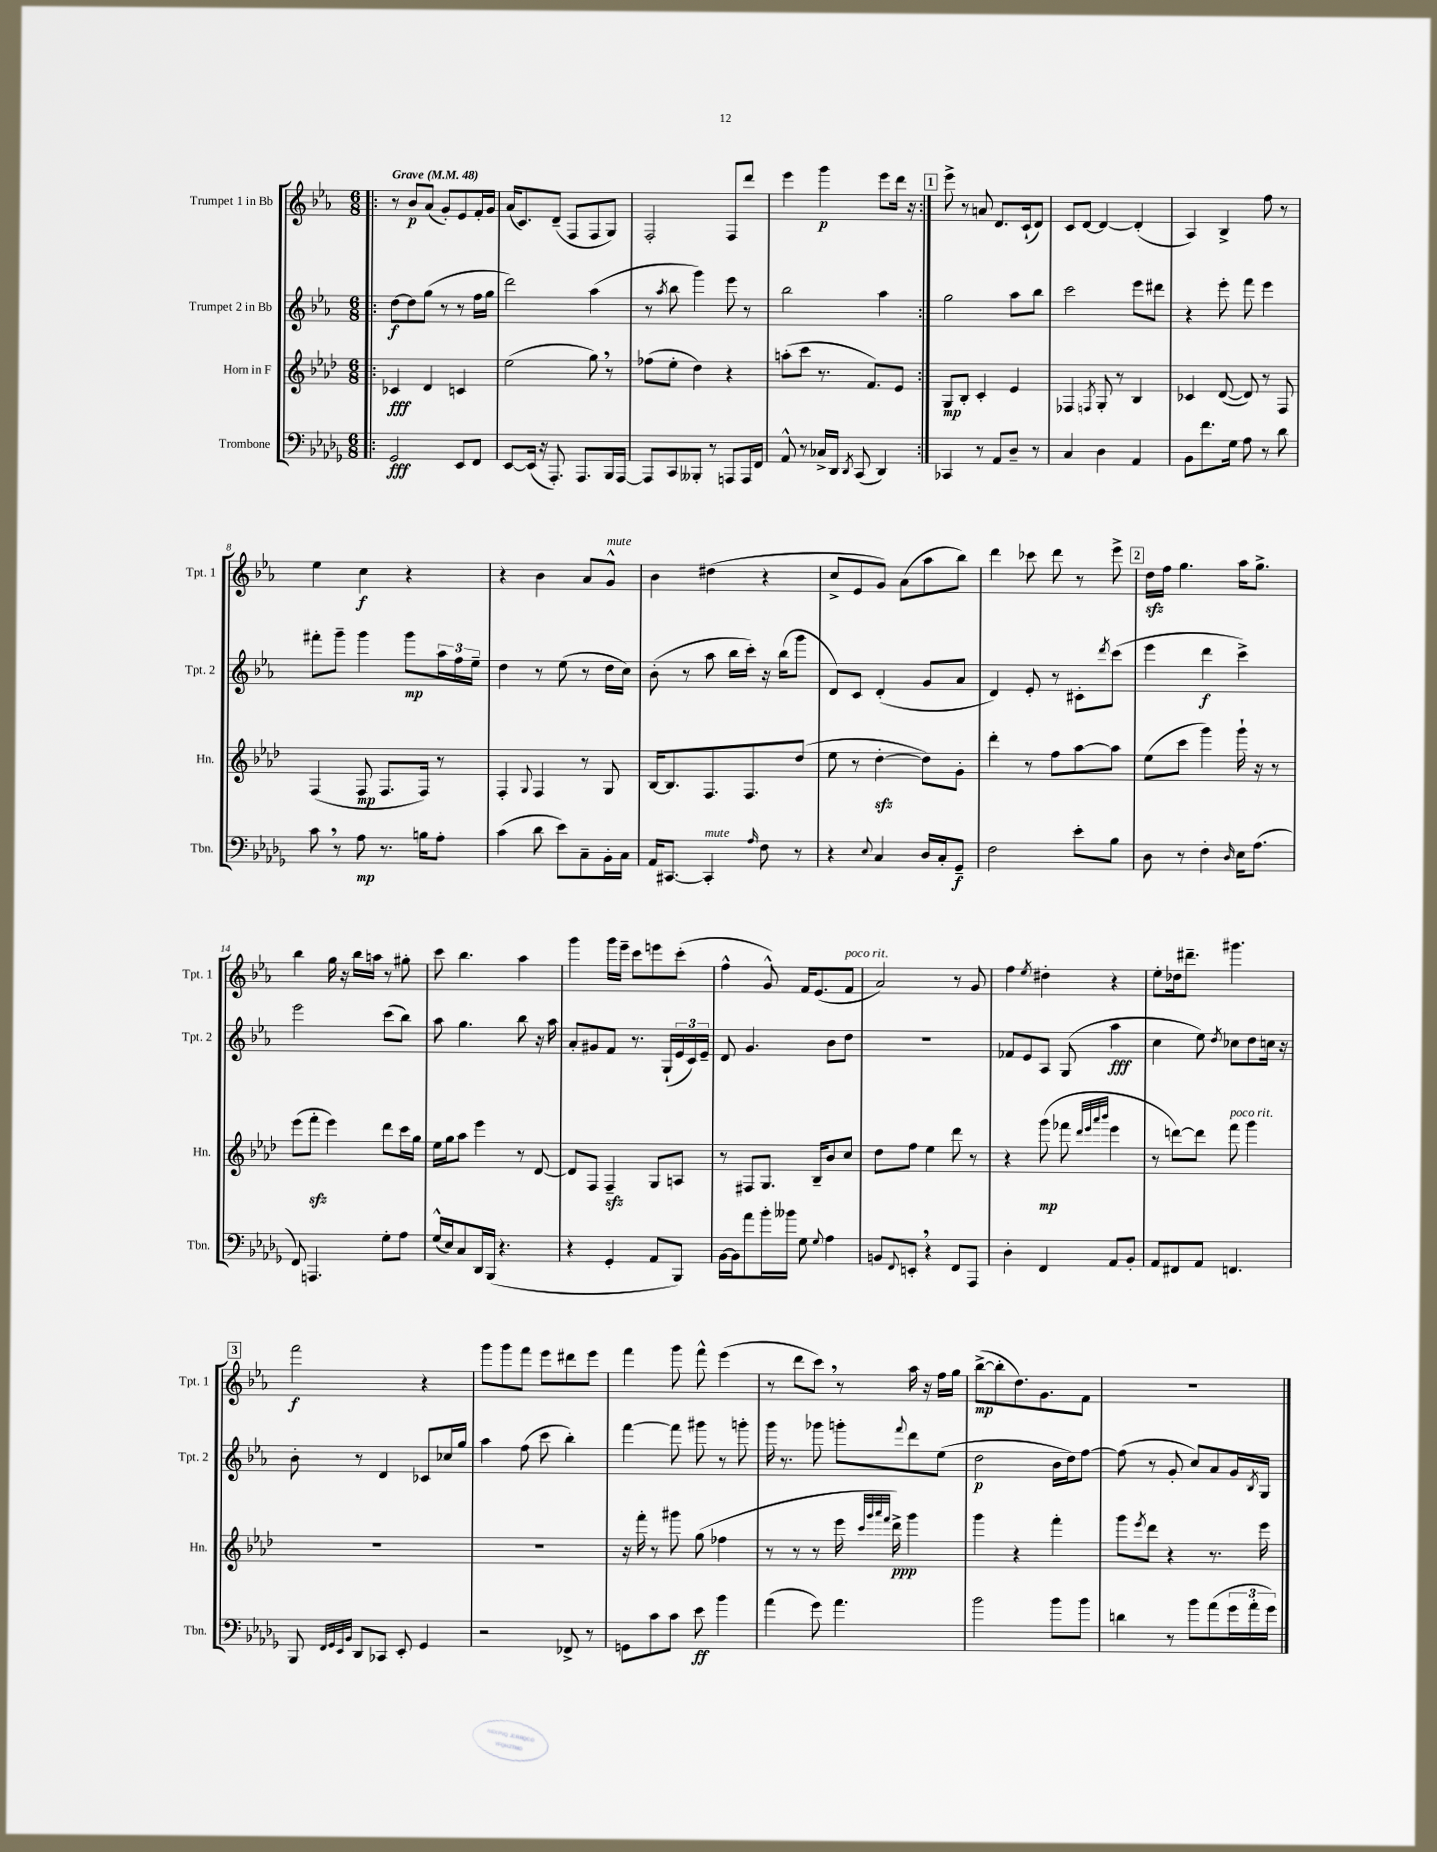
<<
\new StaffGroup <<
\new Staff = "s0" \with { instrumentName = "Trumpet 1 in Bb" shortInstrumentName = "Tpt. 1" } {
    \clef treble \key ees \major \numericTimeSignature \time 6/8 \tempo "Grave" 4 = 48
    \repeat volta 2 { \bar ".|:" r8 bes'8\p aes'8( g'8-.) ees'8 f'16-. g'16 |
    aes'16( c'8.) d'8--( f8 f8 g8) |
    f2-. f8 d'''8 |
    ees'''4 g'''4\p ees'''8 d'''16 r16 | }
    \mark \markup { \box "1" } ees'''8-> r8 a'8 d'8. c'16-!( d'8) |
    c'8 d'8~ d'4~ d'4-.( |
    aes4) bes4-> f''8 r8 |
    ees''4 c''4\f r4 |
    r4 bes'4 aes'8 g'8-^^\markup { \italic "mute" } |
    bes'4 dis''4( r4 |
    c''8-> ees'8 g'8) aes'8( aes''8 bes''8) |
    d'''4 ces'''8 d'''8 r8 ees'''8-> |
    \mark \markup { \box "2" } d''16\sfz f''16 g''4. aes''16 g''8.-> |
    bes''4 g''16 r16 bes''16 a''16 r8 gis''8-. |
    c'''8 bes''4. aes''4 |
    g'''4 g'''16 ees'''16-- c'''8 e'''8 c'''8-.( |
    f''4-^ g'8-^) f'16 ees'8.( f'8^\markup { \italic "poco rit." } |
    aes'2) r8 g'8 |
    f''4 \acciaccatura { ees''8 } dis''4-. r4 |
    ees''8-. des''16 dis'''8.-- gis'''4. |
    \mark \markup { \box "3" } f'''2\f r4 |
    g'''8 g'''8 f'''8 ees'''8 dis'''8 ees'''8 |
    f'''4 g'''8 f'''8-^ ees'''4( |
    r8 d'''8 c'''8) \breathe r8 aes''16 r16 f''16 g''16 |
    bes''8~->\mp( bes''8-. d''8.) g'8. f'8 |
    R2. \bar "|." |
}
\new Staff = "s1" \with { instrumentName = "Trumpet 2 in Bb" shortInstrumentName = "Tpt. 2" } {
    \clef treble \key ees \major \numericTimeSignature \time 6/8
    \repeat volta 2 { \bar ".|:" d''8~\f d''8 g''8( r8 r8 f''16 g''16 |
    d'''2) aes''4( |
    r8 \acciaccatura { aes''8 } bes''8 g'''4) ees'''8 r8 |
    bes''2 aes''4 | }
    \mark \markup { \box "1" } g''2 aes''8 bes''8 |
    c'''2 ees'''8 dis'''8 |
    r4 ees'''8-. f'''8 ees'''4 |
    fis'''8-. g'''8-- g'''4 g'''8\mp \tuplet 3/2 { aes''16 f''16 ees''16-- } |
    d''4 r8 ees''8( r8 d''16 c''16) |
    bes'8-.( r8 aes''8 bes''16 c'''16-.) r16 bes''16( g'''8 |
    d'8) c'8 d'4-.( g'8 aes'8 |
    d'4) ees'8-. r8 cis'8-. \acciaccatura { d'''8 } c'''8( |
    \mark \markup { \box "2" } ees'''4 d'''4\f c'''4->) |
    ees'''2 c'''8( bes''8) |
    aes''8 g''4. bes''8 r16 aes''16 |
    aes'8-. gis'8 f'8 r8. g16-!( \tuplet 3/2 { ees'16 c'16) ees'16-- } |
    d'8 g'4. bes'8 d''8 |
    R2. |
    fes'8 ees'8 aes8 g8( aes''4\fff |
    c''4 ees''8) \acciaccatura { d''8 } ces''8 d''8 c''16 r16 |
    \mark \markup { \box "3" } bes'8-. r8 d'4 ces'8 ces''16 g''16 |
    aes''4 f''8( c'''8 bes''4-.) |
    f'''4~ f'''8 gis'''8 r8 g'''8-. |
    g'''16 r8. ges'''8 g'''8-. \appoggiatura { f'''8 } d'''8 ees''8( |
    d''2\p bes'16 d''16) f''8~ |
    f''8( r8 g'8-. c''8) aes'8 g'16 \acciaccatura { bes8 } g16 \bar "|." |
}
\new Staff = "s2" \with { instrumentName = "Horn in F" shortInstrumentName = "Hn." } {
    \clef treble \key aes \major \numericTimeSignature \time 6/8
    \repeat volta 2 { \bar ".|:" ces'4\fff des'4 c'4 |
    ees''2( g''8) \breathe r8 |
    fes''8( ees''8-. des''4) r4 |
    a''8-.( c'''8 r8. f'8.) ees'8 | }
    \mark \markup { \box "1" } g8\mp bes8-. c'4-. ees'4 |
    fes4 \acciaccatura { f8 } g8-. r8 bes4 |
    ces'4 des'8~( des'8) r8 f8 |
    f4( f8\mp f8. f16) r8 |
    f4-. \appoggiatura { g8 } f4 r8 g8 |
    bes16~ bes8. f8. f8. des''8( |
    ees''8 r8 des''4~-.\sfz des''8) g'8-. |
    des'''4-. r8 f''8 aes''8~ aes''8 |
    \mark \markup { \box "2" } ees''8( c'''8 g'''4) g'''16-! r16 r8 |
    ees'''8( f'''8-.\sfz ees'''4) des'''8 c'''16 g''16 |
    ees''16 g''16 aes''8 ees'''4 r8 des'8~ |
    des'8 f8 f4--\sfz g8 a8 |
    r8 fis8 g8. bes16-- bes'8 c''8 |
    des''8 f''8 ees''4 des'''8 r8 |
    r4 g'''8\mp( fes'''8 \grace { des'''32 ees'''32 aes'''32 bes'''32 } ees'''4 |
    r8 d'''8~) d'''8 f'''8^\markup { \italic "poco rit." } g'''4 |
    \mark \markup { \box "3" } R2. |
    R2. |
    r16 f'''16-. r8 gis'''8 g''8( fes''4 |
    r8 r8 r8 ees'''16 \grace { c'''32 g'''32 aes'''32 f'''32 } des'''16->\ppp) g'''4 |
    g'''4 r4 f'''4-. |
    g'''8 \acciaccatura { ees'''8 } des'''8 r4 r8. ees'''16 \bar "|." |
}
\new Staff = "s3" \with { instrumentName = "Trombone" shortInstrumentName = "Tbn." } {
    \clef bass \key des \major \numericTimeSignature \time 6/8
    \repeat volta 2 { \bar ".|:" ges,2\fff ees,8 f,8 |
    ees,8~ ees,16( r16 aes,,8.-.) aes,,8. bes,,16 aes,,16~ |
    aes,,8 c,8 beses,,8-. r8 a,,8 a,,16 f,16 |
    aes,8-^ r8 ces16-> des,16 \acciaccatura { des,8 } c,8( des,4) | }
    \mark \markup { \box "1" } ces,4 r8 aes,8 des8-- r8 |
    c4 des4 aes,4 |
    bes,8 f'8. ges16 aes8 r8 des'8 |
    c'8 \breathe r8 aes8\mp r8. b16 aes8-. |
    c'4( des'8 ees'8) c8-- bes,16-. c16 |
    aes,16 cis,8.~ cis,4-.^\markup { \italic "mute" } \grace { aes16 } f8 r8 |
    r4 \appoggiatura { ees8 } c4 des16 c16-. ges,8--\f |
    f2 ees'8-. bes8 |
    \mark \markup { \box "2" } des8 r8 f4-. \grace { des16 } ees16 aes8.( |
    f,8) a,,4. ges8-. aes8 |
    ges16-^( ees16) c8 des,16 bes,,16( r4. |
    r4 ges,4-. aes,8 bes,,8) |
    bes,16~ bes,16 aes'8 bes'16-. beses'16 ges8 \appoggiatura { ges8 } aes4 |
    b,8 \appoggiatura { f,8 } e,8-. \breathe r4 f,8 aes,,8 |
    des4-. f,4 aes,8 bes,8-. |
    aes,8 fis,8 aes,8 f,4. |
    \mark \markup { \box "3" } bes,,8 \grace { f,32 ges,32 ees,32 bes,32 } des,8 ces,8 ees,8-. ges,4 |
    r2 fes,8-> r8 |
    g,8 c'8 c'8 ees'8\ff bes'4 |
    aes'4( ges'8) aes'4. |
    bes'2 bes'8 bes'8 |
    d'4 r8 bes'8 aes'8( \tuplet 3/2 { ges'16 aes'16-. ges'16) } \bar "|." |
}
>>
>>
